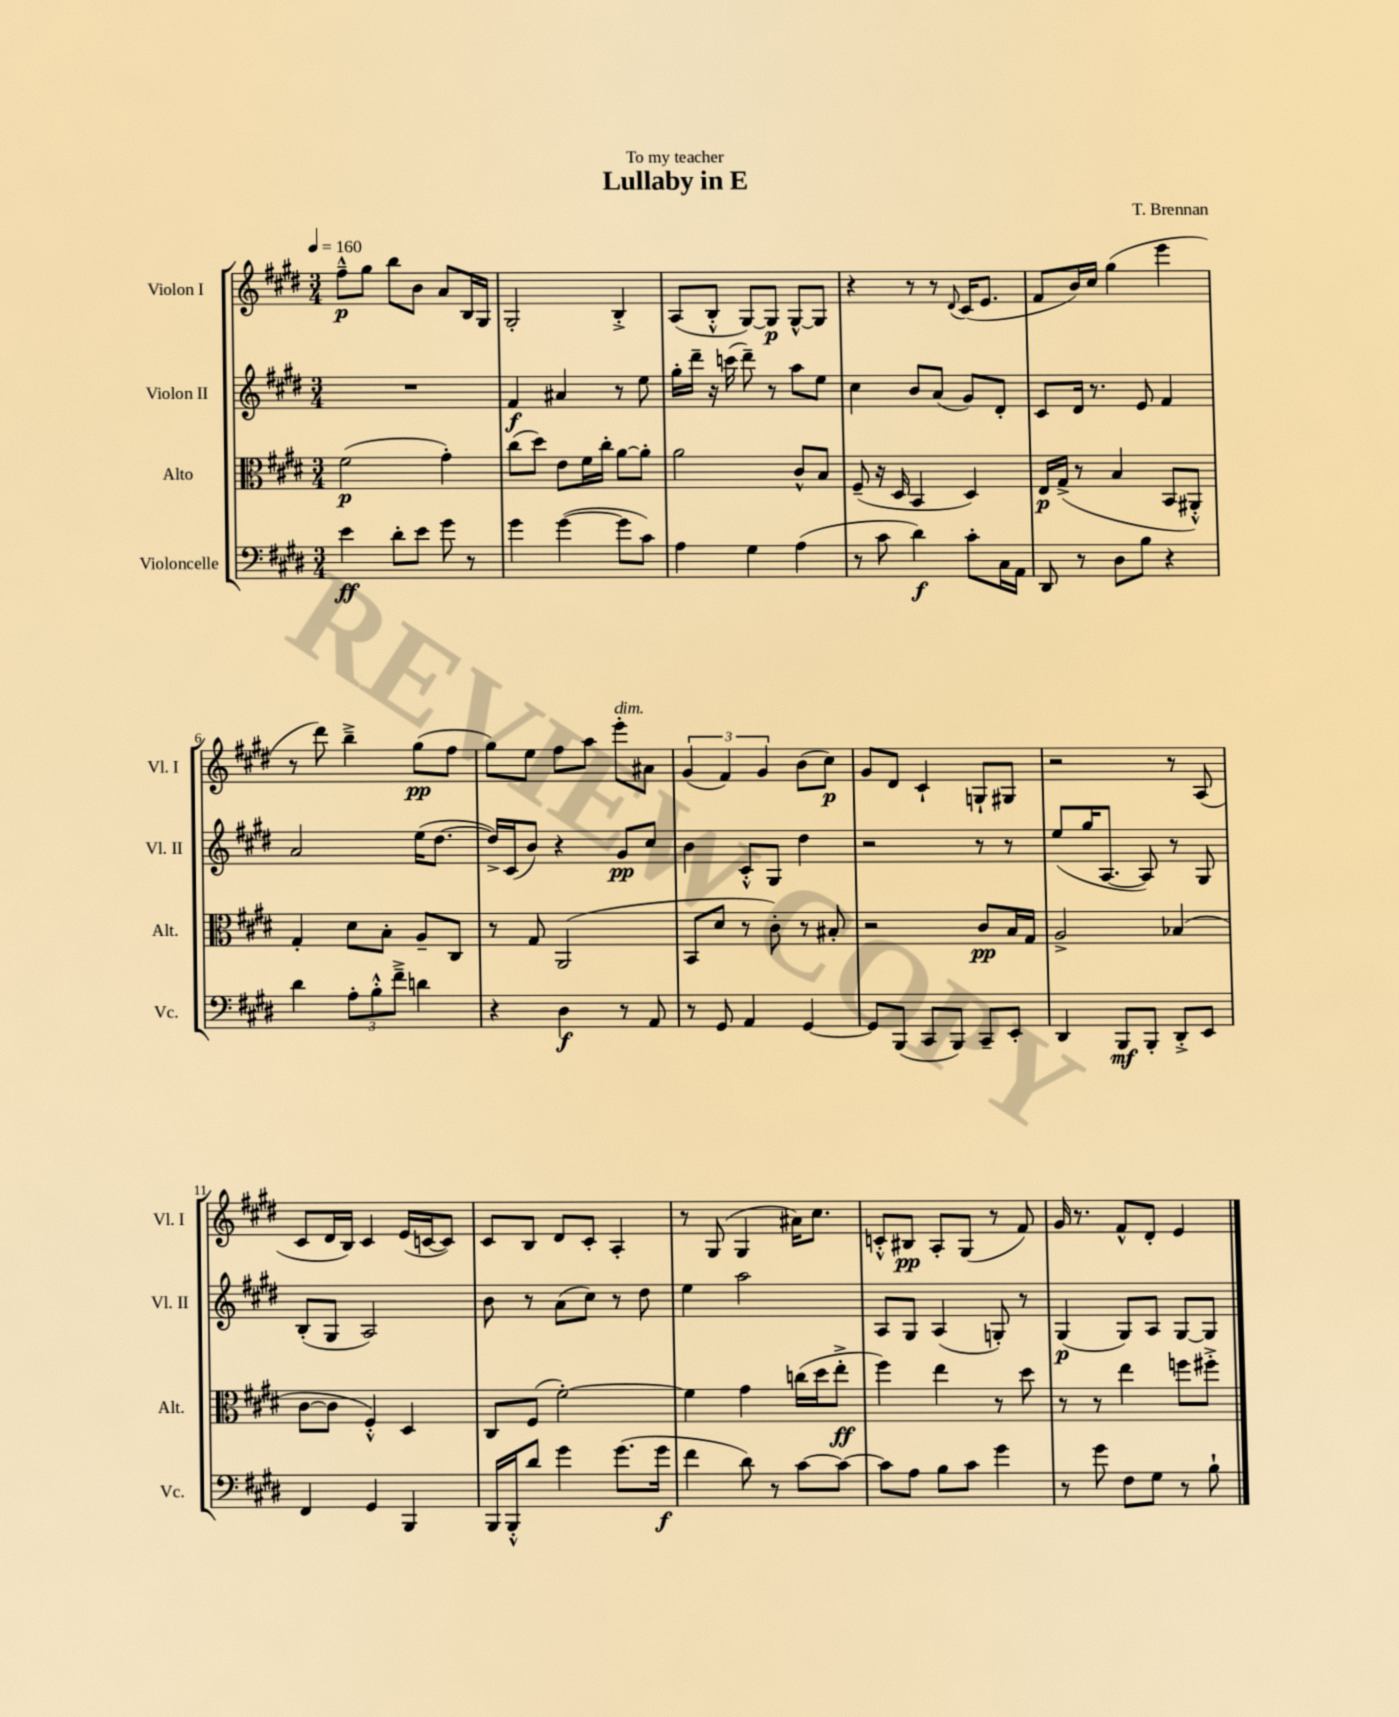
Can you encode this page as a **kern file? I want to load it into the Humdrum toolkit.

**kern	**dynam	**kern	**dynam	**kern	**dynam	**kern	**dynam
*part4	*part4	*part3	*part3	*part2	*part2	*part1	*part1
*staff4	*staff4	*staff3	*staff3	*staff2	*staff2	*staff1	*staff1
*I"Violoncelle	*	*I"Alto	*	*I"Violon II	*	*I"Violon I	*
*I'Vc.	*	*I'Alt.	*	*I'Vl. II	*	*I'Vl. I	*
*clefF4	*	*clefC3	*	*clefG2	*	*clefG2	*
*k[f#c#g#d#]	*	*k[f#c#g#d#]	*	*k[f#c#g#d#]	*	*k[f#c#g#d#]	*
*M3/4	*	*M3/4	*	*M3/4	*	*M3/4	*
*MM160	*	*MM160	*	*MM160	*	*MM160	*
=1	=1	=1	=1	=1	=1	=1	=1
4e\	ff	(2f#\	p	2.r	.	8ff#~^^\L	p
.	.	.	.	.	.	8gg#\J	.
8d#'\L	.	.	.	.	.	8bb\L	.
8e\J	.	.	.	.	.	8b\J	.
8g#\	.	4g#'\)	.	.	.	8a/L	.
8r	.	.	.	.	.	16B/L	.
.	.	.	.	.	.	16G#/JJ	.
=2	=2	=2	=2	=2	=2	=2	=2
4g#\	.	(8cc#\L	.	4f#/	f	2G#'/	.
.	.	8dd#\J)	.	.	.	.	.
([4g#\	.	8e\L	.	4a#X/	.	.	.
.	.	16f#\L	.	.	.	.	.
.	.	16cc#'\JJ	.	.	.	.	.
8g#\L]	.	[8a\L	.	8r	.	4B'^/	.
8c#\J)	.	8a'\J]	.	8ee\	.	.	.
=3	=3	=3	=3	=3	=3	=3	=3
4A\	.	2a\	.	16gg#'\LL	.	(8A/L	.
.	.	.	.	16ddd#~\JJ	.	.	.
.	.	.	.	16r	.	8B'^^/J	.
.	.	.	.	(16cccn\	.	.	.
4G#\	.	.	.	8ddd#~\)	.	[8G#/L)	.
.	.	.	.	8r	.	8G#/J]	p
(4A\	.	8c#^^/L	.	8aa\L	.	[8G#^^/L	.
.	.	8B/J	.	8ee\J	.	8G#/J]	.
=4	=4	=4	=4	=4	=4	=4	=4
8r	.	(8F#~/	.	4cc#\	.	4r	.
8c#\	.	16r	.	.	.	.	.
.	.	16D#/	.	.	.	.	.
4d#\)	f	4BB/	.	8b/L	.	8r	.
.	.	.	.	(8a/J	.	8r	.
.	.	.	.	.	.	8qqd#/	.
8c#'\L	.	4D#/)	.	8g#/L)	.	(16c#/KL	.
.	.	.	.	.	.	8.e/J	.
16C#\L	.	.	.	8d#'/J	.	.	.
16AA\JJ	.	.	.	.	.	.	.
=5	=5	=5	=5	=5	=5	=5	=5
8DD#/	.	16E/LL	p	8c#/L	.	8f#/L	.
.	.	(16G#^/JJ	.	.	.	.	.
8r	.	8r	.	16d#/Jk	.	16b/L)	.
.	.	.	.	8.r	.	16cc#/JJ	.
8D#\L	.	4B/	.	.	.	(4gg#\	.
8B\J	.	.	.	8e/	.	.	.
4r	.	8BB/L	.	4f#/	.	4eee\	.
.	.	8AA#X'^^/J)	.	.	.	.	.
!!LO:LB:g=z
=6	=6	=6	=6	=6	=6	=6	=6
4d#\	.	4G#'/	.	2a/	.	8r	.
.	.	.	.	.	.	8ddd#\)	.
12A'\L	.	8d#\L	.	.	.	4bb~^\	.
12B'^^\	.	.	.	.	.	.	.
.	.	8B'\J	.	.	.	.	.
12f#~^\J	.	.	.	.	.	.	.
4dn\	.	8A~/L	.	(16ee\KL	.	(8gg#\L	pp
.	.	.	.	[8.dd#\J	.	.	.
.	.	8C#/J	.	.	.	8ff#\J	.
=7	=7	=7	=7	=7	=7	=7	=7
4r	.	8r	.	16dd#^/LL])	.	8gg#\L)	.
.	.	.	.	(16c#/J	.	.	.
.	.	8G#/	.	8b/J)	.	8ee\J	.
4D#\	f	(2AA/	.	4r	.	8ff#\L	.
.	.	.	.	.	.	8aa\J	.
!	!	!	!	!	!	!LO:TX:a:i:t=dim.	!
8r	.	.	.	8g#/L	pp	8eee'\L	.
8AA/	.	.	.	8cc#/J	.	8a#X\J	.
=8	=8	=8	=8	=8	=8	=8	=8
8r	.	8BB/L	.	4b\	.	(6g#/	.
8GG#/	.	8d#/J	.	.	.	.	.
.	.	.	.	.	.	6f#/)	.
4AA/	.	8r	.	8c#'^^/L	.	.	.
.	.	.	.	.	.	6g#/	.
.	.	8c#'\)	.	8G#/J	.	.	.
[4GG#/	.	8r	.	4dd#\	.	(8b\L	.
.	.	8B#X'/	.	.	.	8cc#\J)	p
=9	=9	=9	=9	=9	=9	=9	=9
8GG#/L]	.	2r	.	2r	.	8g#/L	.
(8BBB/J	.	.	.	.	.	8d#/J	.
8CC#/L	.	.	.	.	.	4c#`/	.
8BBB/J)	.	.	.	.	.	.	.
8CC#~/L	.	8c#/L	pp	8r	.	8Gn`/L	.
8EE'/J	.	16B/L	.	8r	.	8G#X/J	.
.	.	16G#/JJ	.	.	.	.	.
=10	=10	=10	=10	=10	=10	=10	=10
4DD#/	.	2A^/	.	(8ee/L	.	2r	.
.	.	.	.	16gg#/K	.	.	.
.	.	.	.	[8.A/J	.	.	.
8BBB/L	mf	.	.	.	.	.	.
8BBB'/J	.	.	.	8A/])	.	.	.
8DD#'^/L	.	(4B-X/	.	8r	.	8r	.
8EE/J	.	.	.	8G#/	.	(8A/	.
!!LO:LB:g=z
=11	=11	=11	=11	=11	=11	=11	=11
4FF#/	.	[8c#\L	.	(8B'/L	.	8c#/L	.
.	.	8c#\J]	.	8G#/J	.	16d#/L	.
.	.	.	.	.	.	16B/JJ)	.
4GG#/	.	4F#'^^/)	.	2A/)	.	4c#/	.
4BBB/	.	4D#/	.	.	.	(16e/LL	.
.	.	.	.	.	.	[16cn/J	.
.	.	.	.	.	.	8c/J])	.
=12	=12	=12	=12	=12	=12	=12	=12
16BBB/LL	.	8C#/L	.	8b\	.	8c#/L	.
16BBB'^^/J	.	.	.	.	.	.	.
8d#/J	.	(8F#/J	.	8r	.	8B/J	.
4g#\	.	[2f#'\)	.	(8a\L	.	8d#/L	.
.	.	.	.	8cc#\J)	.	8c#'/J	.
(8.g#\L	.	.	.	8r	.	4A'/	.
.	.	.	.	8dd#\	.	.	.
16g#\Jk	f	.	.	.	.	.	.
=13	=13	=13	=13	=13	=13	=13	=13
4f#\	.	4f#\]	.	4ee\	.	8r	.
.	.	.	.	.	.	(8G#/	.
8d#\)	.	4g#\	.	2aa\	.	4G#/	.
8r	.	.	.	.	.	.	.
[8c#\L	.	(16ccn\LL	.	.	.	16a#X\KL)	.
.	.	16dd#\J	.	.	.	8.cc#\J	.
8c#\J_	.	8ee'^\J	ff	.	.	.	.
=14	=14	=14	=14	=14	=14	=14	=14
8c#\L]	.	4ff#\)	.	8A/L	.	8cn'^^/L	.
8A\J	.	.	.	8G#/J	.	8B#X/J	pp
8B\L	.	4ee\	.	(4A/	.	8A'/L	.
8c#\J	.	.	.	.	.	(8G#/J	.
4g#\	.	8r	.	8Gn'/)	.	8r	.
.	.	8dd#\	.	8r	.	8f#/)	.
=15	=15	=15	=15	=15	=15	=15	=15
8r	.	8r	.	(4G#/	p	16g#/	.
.	.	.	.	.	.	8.r	.
8g#\	.	8r	.	.	.	.	.
8F#\L	.	4ee\	.	8G#/L)	.	8f#^^/L	.
8G#\J	.	.	.	8A/J	.	8d#'/J	.
8r	.	8ffn\L	.	[8G#/L	.	4e/	.
8B`\	.	8ff#X'^\J	.	8G#/J]	.	.	.
==	==	==	==	==	==	==	==
*-	*-	*-	*-	*-	*-	*-	*-
